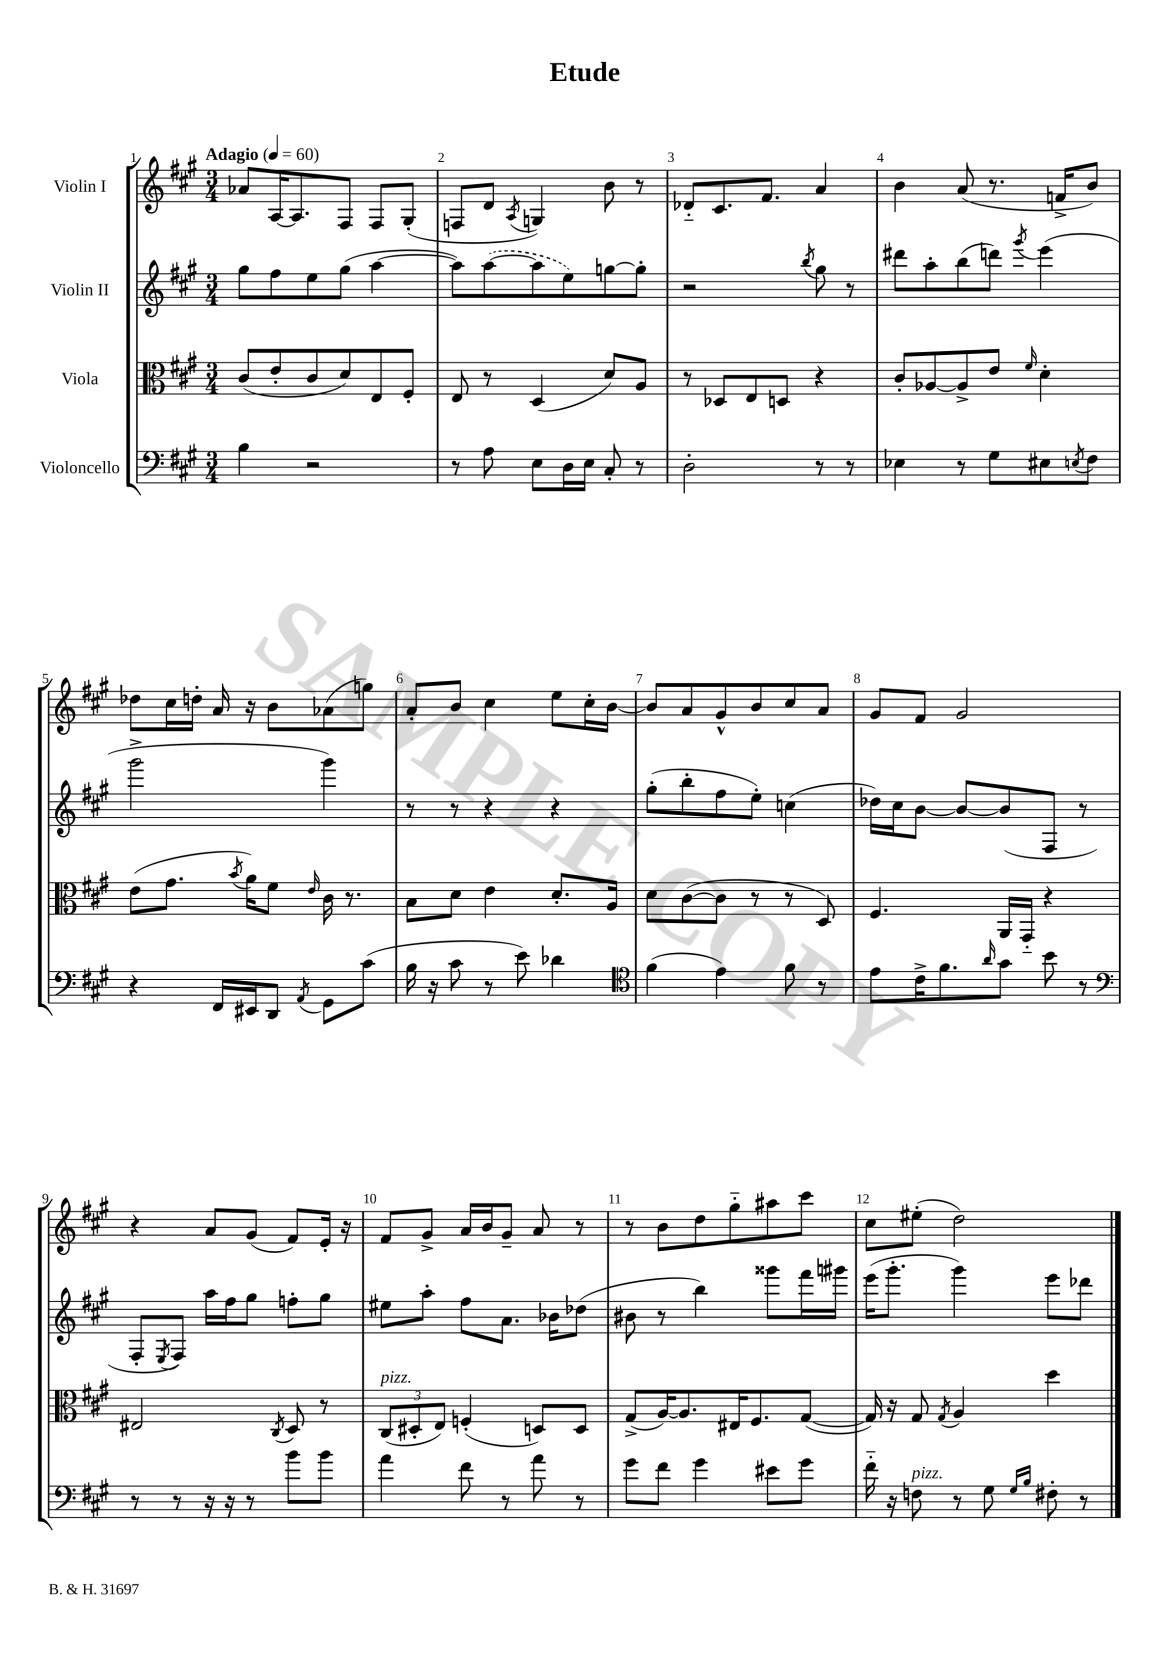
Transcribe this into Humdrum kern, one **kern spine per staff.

**kern	**kern	**kern	**kern
*part4	*part3	*part2	*part1
*staff4	*staff3	*staff2	*staff1
*I"Violoncello	*I"Viola	*I"Violin II	*I"Violin I
*clefF4	*clefC3	*clefG2	*clefG2
*k[f#c#g#]	*k[f#c#g#]	*k[f#c#g#]	*k[f#c#g#]
*M3/4	*M3/4	*M3/4	*M3/4
*MM60	*MM60	*MM60	*MM60
=1	=1	=1	=1
!	!	!	!LO:TX:a:B:t=Adagio
4B\	(8c#/L	8gg#\L	8a-X/L
.	8e'/	8ff#\	[16A/K
.	.	.	8.A/]
2r	8c#/	8ee\	.
.	8d/)	(8gg#\J	8F#/J
.	8E/	[4aa\	8F#/L
.	8F#'/J	.	(8G#'/J
=2	=2	=2	=2
8r	8E/	8aa\L])	8Fn/L
8A\	8r	([8aa\	8d/J
.	.	.	8qA/
8E\L	(4D/	8aa\]	4Gn/)
16D\L	.	8ee\)	.
16E\JJ	.	.	.
8C#'/	8d/L)	[8ggn\	8b\
8r	8A/J	8gg'\J]	8r
=3	=3	=3	=3
2D'\	8r	2r	8d-X/L
.	8D-X/L	.	8.c#/
.	8E/	.	.
.	.	.	8.f#/J
.	8Dn/J	.	.
.	.	8qbb/	.
8r	4r	8gg#\	4a/
8r	.	8r	.
=4	=4	=4	=4
4E-X\	8c#'/L	8ddd#X\L	4b\
.	[8A-X/	8aa'\	.
8r	8A-^/]	(8bb\	(8a/
8G#\L	8e/J	8dddn\J)	8.r
.	16qqf#/	8qggg#/	.
8E#X\	4d'\	(4eee\	.
.	.	.	16fn^/KL
8qEn/	.	.	.
8F#\J	.	.	8b/J)
!!LO:LB:g=z
=5	=5	=5	=5
4r	(8e\L	2ggg#^\	8dd-X\L
.	8.g#\J	.	16cc#\L
.	.	.	16ddn'\JJ
16FF#/LL	.	.	16a/
.	8qb/	.	.
16EE#X/J	16a\KL)	.	16r
8DD/J	8f#\J	.	8b\L
8qAA/	16qqe/	.	.
8GG#\L	16c#\	4ggg#\)	(8a-X\
.	8.r	.	.
(8c#\J	.	.	8ggn\J)
=6	=6	=6	=6
16B\	8B\L	8r	8a'/L
16r	.	.	.
8c#\	8d\J	8r	8b/J
8r	4e\	4r	4cc#\
8e\)	.	.	.
4d-X\	8.d'/L	4r	8ee\L
.	.	.	16cc#'\L
.	16A/Jk	.	[16b\JJ
=7	=7	=7	=7
*clefC4	*	*	*
(4f#\	8d\L	(8gg#'\L	8b/L]
.	([8c#\	8bb'\	8a/
4e\)	8c#\J]	8ff#\	8g#^^/
.	8r	8ee'\J)	8b/
8f#\	8r	(4ccn\	8cc#/
8r	8D/)	.	8a/J
=8	=8	=8	=8
8e\L	4.F#/	16dd-X\LL)	8g#/L
.	.	16cc#\J	.
16c#^\K	.	[8b\J	8f#/J
8.f#\	.	.	.
.	.	8b/L_	2g#/
16qqa/	.	.	.
8g#\J	16AA/LL	(8b/]	.
.	16GG#/JJ	.	.
8b\	4r	8F#/J	.
8r	.	8r	.
!!LO:LB:g=z
=9	=9	=9	=9
*clefF4	*	*	*
8r	2E#X/	8F#'/L	4r
.	.	8qE/	.
8r	.	8F#/J)	.
16r	.	16aa\LL	8a/L
16r	.	16ff#\J	.
8r	.	8gg#\J	(8g#/J
.	8qC#/	.	.
8b\L	8D/	8ffn'\L	8f#/L)
8b\J	8r	8gg#\J	16e'/Jk
.	.	.	16r
=10	=10	=10	=10
!	!LO:TX:a:i:t=pizz.	!	!
4a\	(12C#/L	8ee#X\L	8f#/L
.	12D#X'/	.	.
.	.	8aa'\J	8g#^/J
.	12E/J)	.	.
8f#\	(4Fn'/	8ff#\L	16a/LL
.	.	.	16b/J
8r	.	8.a\J	8g#~/J
8a\	8Dn/L)	.	8a/
.	.	16b-X\KL	.
8r	8D/J	(8dd-X\J	8r
=11	=11	=11	=11
8g#\L	(8G#^/L	8b#X\	8r
8f#\J	[16A/K)	8r	8b\L
.	8.A/]	.	.
4g#\	.	4bb\)	8dd\
.	16E#X/K	.	8gg#\
.	8.F#/	.	.
8e#X\L	.	8ggg##X\L	8aa#X\
8g#\J	([8G#/J	16fff#\L	8ccc#\J
.	.	16ggg#X\JJ	.
=12	=12	=12	=12
16f#\	16G#/])	(16eee\KL	8cc#\L
16r	16r	8.ggg#'\J	.
!LO:TX:a:i:t=pizz.	!	!	!
8Fn\	8G#/	.	(8ee#X'\J
.	8qG#/	.	.
8r	4A/	4ggg#\)	2dd\)
8G#\	.	.	.
16qqG#/LL	.	.	.
16qqB/JJ	.	.	.
8F#X'\	4dd\	8eee\L	.
8r	.	8ddd-X\J	.
==	==	==	==
*-	*-	*-	*-
